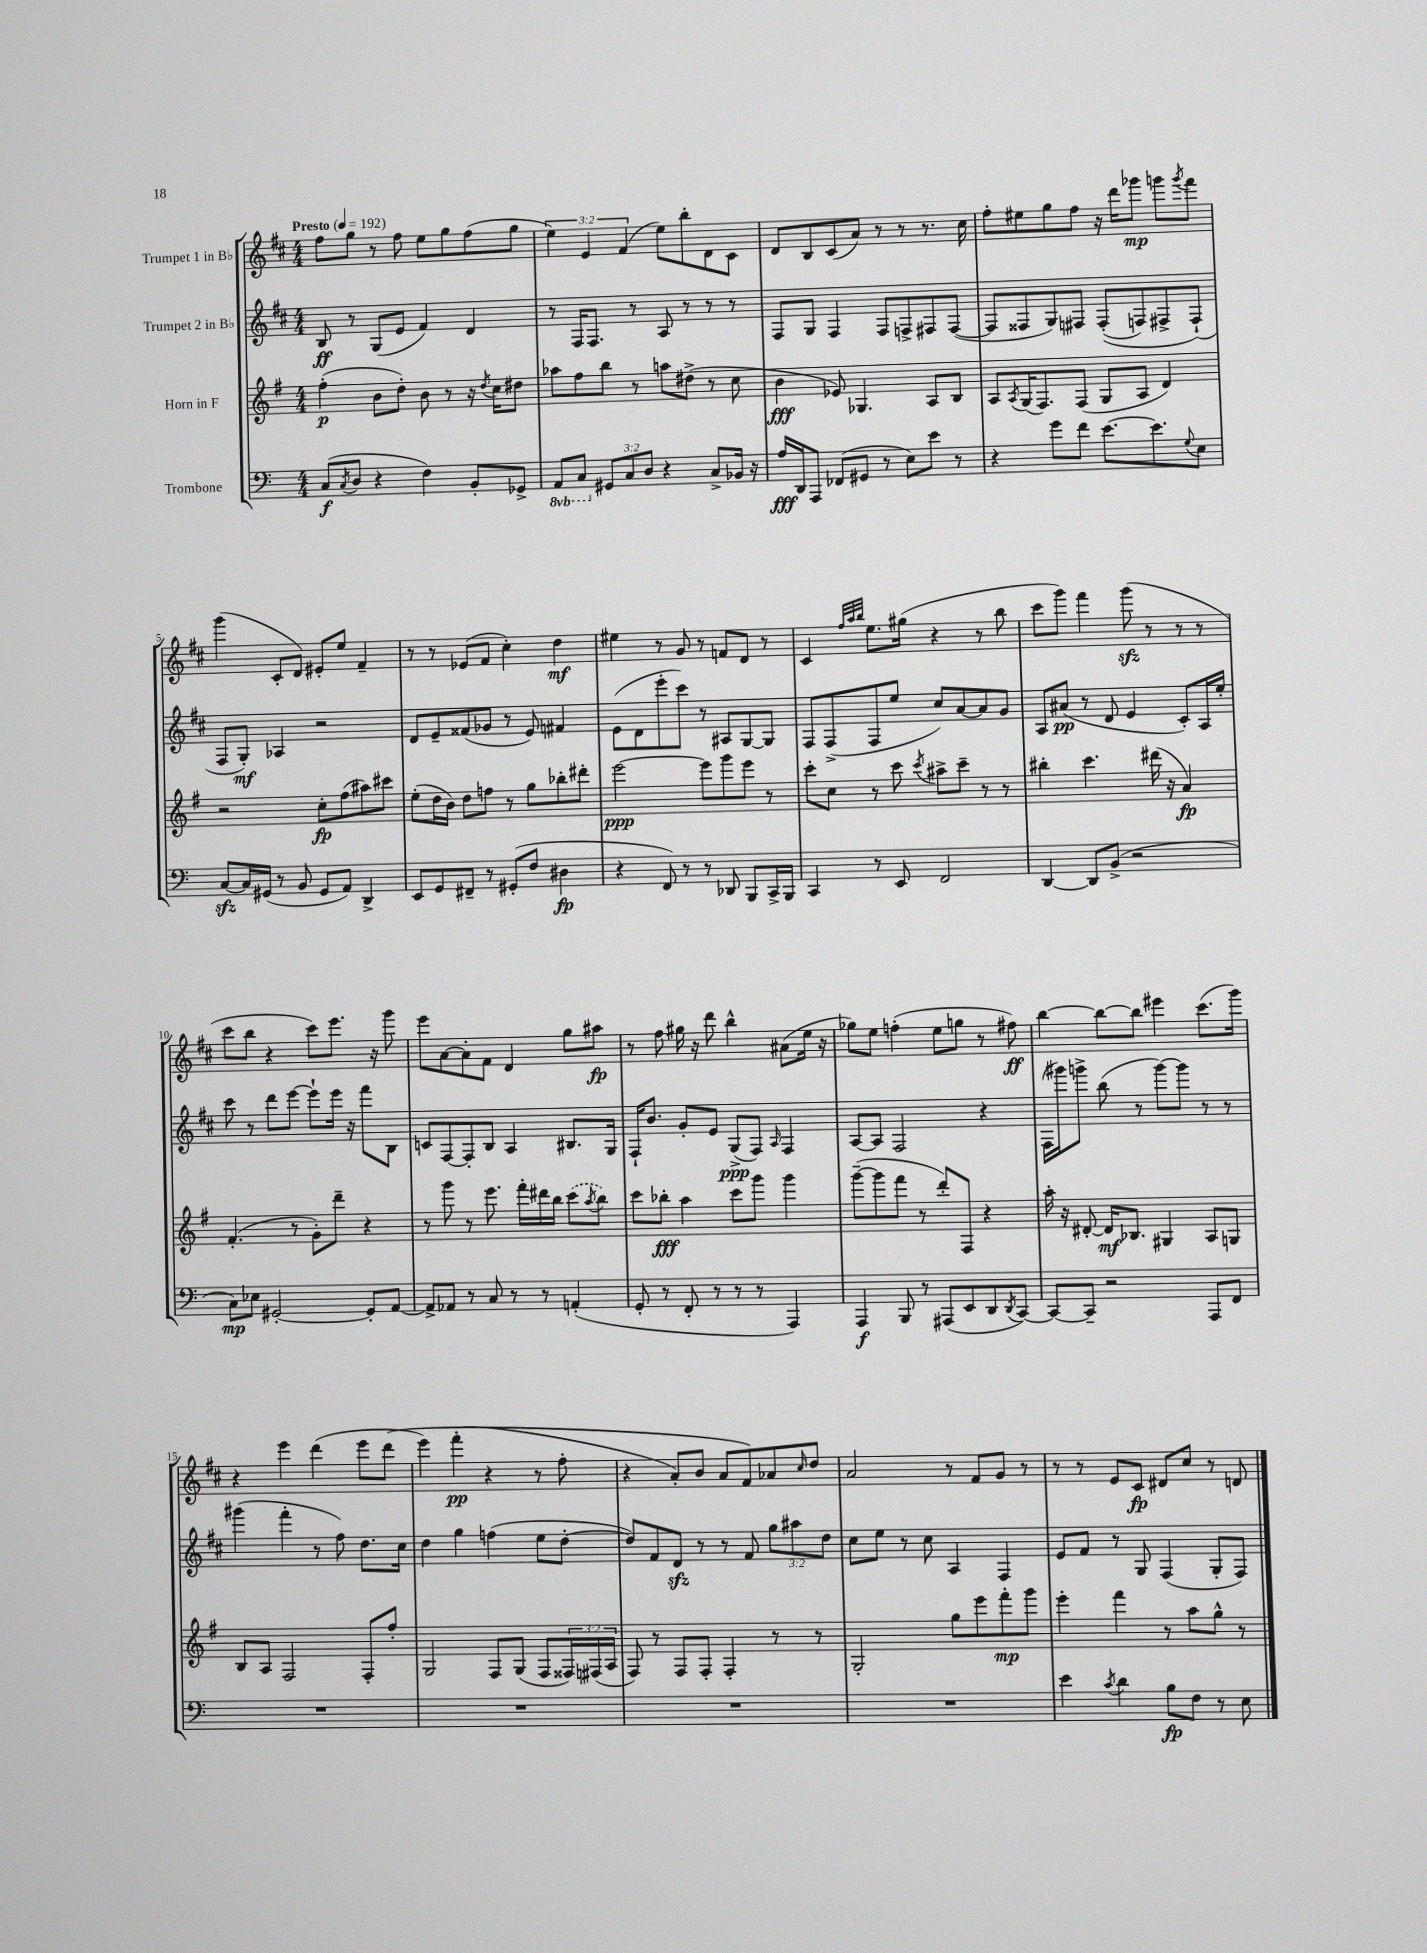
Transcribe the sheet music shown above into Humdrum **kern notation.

**kern	**dynam	**kern	**dynam	**kern	**dynam	**kern	**dynam
*part4	*part4	*part3	*part3	*part2	*part2	*part1	*part1
*staff4	*staff4	*staff3	*staff3	*staff2	*staff2	*staff1	*staff1
*I"Trombone	*	*I"Horn in F	*	*I"Trumpet 2 in B♭	*	*I"Trumpet 1 in B♭	*
*clefF4	*	*clefG2	*	*clefG2	*	*clefG2	*
*k[]	*	*k[f#]	*	*k[f#c#]	*	*k[f#c#]	*
*M4/4	*	*M4/4	*	*M4/4	*	*M4/4	*
*MM192	*	*MM192	*	*MM192	*	*MM192	*
=1	=1	=1	=1	=1	=1	=1	=1
!	!	!	!	!	!	!LO:TX:a:B:t=Presto	!
(8C/L	f	(4ff#'\	p	8B/	ff	8ff#\L	.
8qC/	.	.	.	.	.	.	.
8D/J	.	.	.	8r	.	8gg\J	.
4r	.	8b\L	.	(8G/L	.	8r	.
.	.	8dd'\J)	.	8e/J	.	8ff#\	.
4F\)	.	8b\	.	4f#/)	.	8ee\L	.
.	.	8r	.	.	.	8gg\	.
8BB'/L	.	16r	.	4d/	.	(8ff#\	.
.	.	8qdd/	.	.	.	.	.
.	.	16cc\KL	.	.	.	.	.
8GG-X^/J	.	8dd#X\J	.	.	.	8gg\J	.
=2	=2	=2	=2	=2	=2	=2	=2
*8ba	*	*	*	*	*	*	*
8AAA/L	.	8aa-X\L	.	8r	.	6ee\)	.
8CC/J	.	8ff#\	.	16F#/KL	.	.	.
.	.	.	.	.	.	6e/	.
.	.	.	.	8.F#/J	.	.	.
*X8ba	*	*	*	*	*	*	*
12GG#X/L	.	8bb\J	.	.	.	.	.
12C/	.	.	.	.	.	(6f#/	.
.	.	8r	.	8r	.	.	.
12D/J	.	.	.	.	.	.	.
4r	.	8aan\L	.	8A/	.	8ee\L)	.
.	.	(8dd#X^\J	.	8r	.	8bb'\	.
8C^/L	.	8r	.	8r	.	8d\	.
16BB-X/Jk	.	8cc\	.	8r	.	8c#\J	.
16r	.	.	.	.	.	.	.
=3	=3	=3	=3	=3	=3	=3	=3
16A/LL	fff	4b\	fff	8F#/L	.	8d/L	.
16DD/J	.	.	.	.	.	.	.
8AAA/J	.	.	.	8G/J	.	8B/	.
(8FF-X/L	.	8e-X/)	.	4F#/	.	(8c#/	.
8GG#X/J	.	4.G-X/	.	.	.	8a/J)	.
8r	.	.	.	8F#/L	.	8r	.
8E\L)	.	.	.	8Fn^/	.	8r	.
8e\J	.	8A/L	.	8F#X/	.	8.r	.
8r	.	8B/J	.	([8F#/J	.	.	.
.	.	.	.	.	.	16cc#\	.
=4	=4	=4	=4	=4	=4	=4	=4
4r	.	8A/L	.	8F#/L]	.	8ff#'\L	.
.	.	8qA/	.	.	.	.	.
.	.	(16G/K	.	8F##X/	.	8ee#X\	.
.	.	8.F#/)	.	.	.	.	.
8g\L	.	.	.	8G/)	.	8gg\	.
8f\J	.	(8F#/J	.	8F#X/J	.	8ff#\J	.
[8.e\L	.	8G/L	.	((8F#'/L	.	16r	.
.	.	.	.	.	.	16ddd\KL	.
.	.	8A/J	.	8Fn/)	.	8ggg-X\J	mp
8.e\]	.	.	.	.	.	.	.
.	.	4d/)	.	8F#X^/	.	8gggn\L	.
8qqG/	.	.	.	.	.	8qggg/	.
8E\J	.	.	.	(8F#`/J)	.	8fff#\J	.
!!LO:LB:g=z
=5	=5	=5	=5	=5	=5	=5	=5
[8Czz/L	.	2r	.	8F#/L	.	(4ggg\	.
16C/L]	.	.	.	8G'/J)	mf	.	.
(16GG#X/JJ	.	.	.	.	.	.	.
8r	.	.	.	4A-X/	.	8c#'/L	.
8BB/	.	.	.	.	.	8d/J)	.
8GG#/L	.	8cc'\L	fp	2r	.	8e#X'/L	.
8AA/J)	.	(8ff#\	.	.	.	8ee/J	.
4DD^/	.	8aa#X\)	.	.	.	4f#~/	.
.	.	8ccc#X\J	.	.	.	.	.
=6	=6	=6	=6	=6	=6	=6	=6
8EE/L	.	(8ee'\L	.	8d/L	.	8r	.
8GG/	.	16dd\L	.	8e~/	.	8r	.
.	.	16b\JJ)	.	.	.	.	.
8FF#X~/J	.	8dd\L	.	(8f##X/	.	(8e-X/L	.
8r	.	8ffn\J	.	8g-X/J	.	8f#/J	.
(8GG#X'/L	.	8r	.	8r	.	4cc#'\)	.
8F/J	.	8gg\L	.	8e/)	.	.	.
4D#X\	fp	8bb-X'\	.	4f#X/	.	4dd\	mf
.	.	8ddd#X'\J	.	.	.	.	.
=7	=7	=7	=7	=7	=7	=7	=7
4r	.	[2eee\	ppp	(8e\L	.	4ee#X\	.
.	.	.	.	8d\	.	.	.
8FF/)	.	.	.	8eee'\	.	8r	.
8r	.	.	.	8ccc#\J)	.	8g/	.
8r	.	8eee\L]	.	8r	.	8r	.
8DD-X/	.	8ggg\	.	8A#X/L	.	8fn/L	.
8BBB/L	.	8eee\J	.	[8G/	.	8d/J	.
16CC^/L	.	8r	.	8G/J]	.	8r	.
16BBB/JJ	.	.	.	.	.	.	.
=8	=8	=8	=8	=8	=8	=8	=8
4CC/	.	8ccc'\L	.	8F#/L	.	4c#/	.
.	.	8cc\J	.	(8F#^/	.	.	.
.	.	.	.	.	.	32qqff#/LLL	.
.	.	.	.	.	.	32qqaa/	.
.	.	.	.	.	.	32qqbb/JJJ	.
8r	.	8r	.	8F#/	.	8.ee\L	.
8EE/	.	8ccc\	.	8ee/J	.	.	.
.	.	.	.	.	.	(16gg#X\Jk	.
.	.	8qccc/	.	.	.	.	.
2FF/	.	8aa#X^\L	.	8cc#/L)	.	4r	.
.	.	8ccc~\J	.	[8a/	.	.	.
.	.	8r	.	8a/]	.	8r	.
.	.	8r	.	8g/J	.	8bb\	.
=9	=9	=9	=9	=9	=9	=9	=9
[4DD/	.	4bb#X'\	.	8A/L	.	8ccc#\L	.
.	.	.	.	(8a#X/J	pp	8ggg\J)	.
8DD/L]	.	4.ccc\	.	8r	.	4fff#\	.
(8BB^/J	.	.	.	8d/	.	.	.
2r	.	.	.	4e/	.	(8gggzz\	.
.	.	(16ddd#X\	.	.	.	8r	.
.	.	16r	.	.	.	.	.
.	.	4a/)	fp	8c#'/L)	.	8r	.
.	.	.	.	16A/L	.	8r	.
.	.	.	.	16ee'/JJ	.	.	.
!!LO:LB:g=z
=10	=10	=10	=10	=10	=10	=10	=10
8C\L)	mp	(4.f#'/	.	8ccc#\	.	8ccc#\L	.
8E-X\J	.	.	.	8r	.	8bb\J	.
[2GG#X'/	.	.	.	8ddd\L	.	4r	.
.	.	8r	.	[8eee\J	.	.	.
.	.	8g'\L)	.	8eee`\L]	.	8ccc#\L)	.
.	.	8ddd~\J	.	16eee\Jk	.	8.eee\J	.
.	.	.	.	16r	.	.	.
8GG#'/L]	.	4r	.	8fff#\L	.	.	.
.	.	.	.	.	.	16r	.
[8AA/J	.	.	.	8B\J	.	8ggg\	.
=11	=11	=11	=11	=11	=11	=11	=11
8AA^/L]	.	8r	.	8cn/L	.	8eee\L	.
8AA-X/J	.	8ggg\	.	[8F#/	.	[8a\	.
8r	.	8r	.	8F#'/]	.	8a'\]	.
8C/	.	8.eee\	.	8B/J	.	8f#\J	.
8r	.	.	.	4A/	.	4d/	.
.	.	16fff#'\LL	.	.	.	.	.
8r	.	16ddd#X\	.	.	.	.	.
.	.	16bb\JJ	.	.	.	.	.
(4AAn'/	.	(8ccc\L	.	8.B#X/L	.	8gg\L	.
.	.	8qaa/	.	.	.	.	.
.	.	8bb\J)	.	.	.	8aa#X\J	fp
.	.	.	.	16G/Jk	.	.	.
=12	=12	=12	=12	=12	=12	=12	=12
8GG'/	.	8ccc\L	.	16F#`/KL	.	8r	.
.	.	.	.	8.b/J	.	.	.
8r	.	8bb-X'\J	fff	.	.	8ff#\	.
8FF'/	.	4aa\	.	8g'/L	.	16gg#X\	.
.	.	.	.	.	.	16r	.
8r	.	.	.	8e/J	.	8ddd\	.
8r	.	8ccc\L	.	(8G^/L	ppp	4bb^^\	.
8r	.	8ggg\J	.	8F#/J)	.	.	.
.	.	.	.	16qqA/	.	.	.
4AAA/)	.	4ggg\	.	4F#/	.	(8a#X\L	.
.	.	.	.	.	.	16ee\Jk	.
.	.	.	.	.	.	16r	.
=13	=13	=13	=13	=13	=13	=13	=13
4AAA/	f	([8ggg~\L	.	[8A/L	.	8gg-X\L)	.
.	.	8ggg\]	.	8A/J]	.	8ee\J	.
8BBB/	.	8fff#\J	.	2F#/	.	(4ffn'\	.
8r	.	8r	.	.	.	.	.
(8AAA#X/L	.	8ddd'/L)	.	.	.	8ee\L	.
8EE/	.	8F#/J	.	.	.	8ggn\J	.
8DD/	.	4r	.	4r	.	8r	.
8qDD/	.	.	.	.	.	.	.
[8CC/J)	.	.	.	.	.	8ff#X\)	ff
=14	=14	=14	=14	=14	=14	=14	=14
8CC/L_	.	16aa'\	.	(16F#\LL	.	[4bb\	.
.	.	16r	.	16ggg#X\J)	.	.	.
8CC~/J]	.	[8d#X'/	.	8gggn^\J	.	.	.
2r	.	16d#/KL]	mf	(8bb\	.	8bb\L_	.
.	.	8.B-X/J	.	.	.	.	.
.	.	.	.	8r	.	8bb\J]	.
.	.	4G#X/	.	[8ggg\L)	.	4eee#X\	.
.	.	.	.	8ggg\J]	.	.	.
8AAA/L	.	8A/L	.	8r	.	(8.ccc#\L	.
8FF/J	.	8Gn/J	.	8r	.	.	.
.	.	.	.	.	.	16ggg\Jk)	.
!!LO:LB:g=z
=15	=15	=15	=15	=15	=15	=15	=15
1r	.	8B/L	.	(4ggg#X\	.	4r	.
.	.	8A/J	.	.	.	.	.
.	.	2F#/	.	4fff#'\	.	4eee\	.
.	.	.	.	8r	.	(4ddd\	.
.	.	.	.	8ff#\)	.	.	.
.	.	8F#'/L	.	8.dd\L	.	8eee\L	.
.	.	8ff#'/J	.	.	.	(8ddd\J	.
.	.	.	.	16cc#\Jk	.	.	.
=16	=16	=16	=16	=16	=16	=16	=16
1r	.	2G/	.	4dd\	.	4eee\)	.
.	.	.	.	4gg\	.	(4fff#'\	pp
.	.	8F#/L	.	(4ffn\	.	4r	.
.	.	(8G/J	.	.	.	.	.
.	.	8F#/L	.	8ee\L	.	8r	.
.	.	24F##X/L)	.	[8dd'\J	.	8ff#'\	.
.	.	(24F#X/	.	.	.	.	.
.	.	24A/JJ	.	.	.	.	.
=17	=17	=17	=17	=17	=17	=17	=17
1r	.	8F#/)	.	8dd/L])	.	4r	.
.	.	8r	.	8f#/	.	.	.
.	.	8F#/L	.	8dzz/J	.	8a'/L)	.
.	.	8F#'/J	.	8r	.	8b/J	.
.	.	4F#'/	.	8r	.	8a/L	.
.	.	.	.	8f#/	.	8f#/)	.
.	.	8r	.	12gg\L	.	8a-X/	.
.	.	.	.	12aa#X\	.	.	.
.	.	.	.	.	.	16qqcc#/	.
.	.	8r	.	.	.	8dd/J	.
.	.	.	.	12dd\J	.	.	.
=18	=18	=18	=18	=18	=18	=18	=18
1r	.	2G'/	.	8cc#\L	.	2a/	.
.	.	.	.	8ee\J	.	.	.
.	.	.	.	8r	.	.	.
.	.	.	.	8cc#\	.	.	.
.	.	8gg\L	.	4A/	.	8r	.
.	.	8eee\	.	.	.	8f#/L	.
.	.	8fff#'\	mp	4F#/	.	8g/J	.
.	.	8ggg\J	.	.	.	8r	.
=19	=19	=19	=19	=19	=19	=19	=19
4e\	.	4eee'\	.	8e/L	.	8r	.
.	.	.	.	8f#/J	.	8r	.
8qc/	.	.	.	.	.	.	.
4d\	.	4fff#\	.	8r	.	8e/L	.
.	.	.	.	8G/	.	8c#/J	fp
8B\L	fp	8r	.	(4F#/	.	8d#X/L	.
8F\J	.	8aa\L	.	.	.	8cc#/J	.
8r	.	8gg^^\J	.	8G'/L	.	8r	.
8E\	.	8r	.	8F#/J)	.	8dn/	.
==	==	==	==	==	==	==	==
*-	*-	*-	*-	*-	*-	*-	*-
